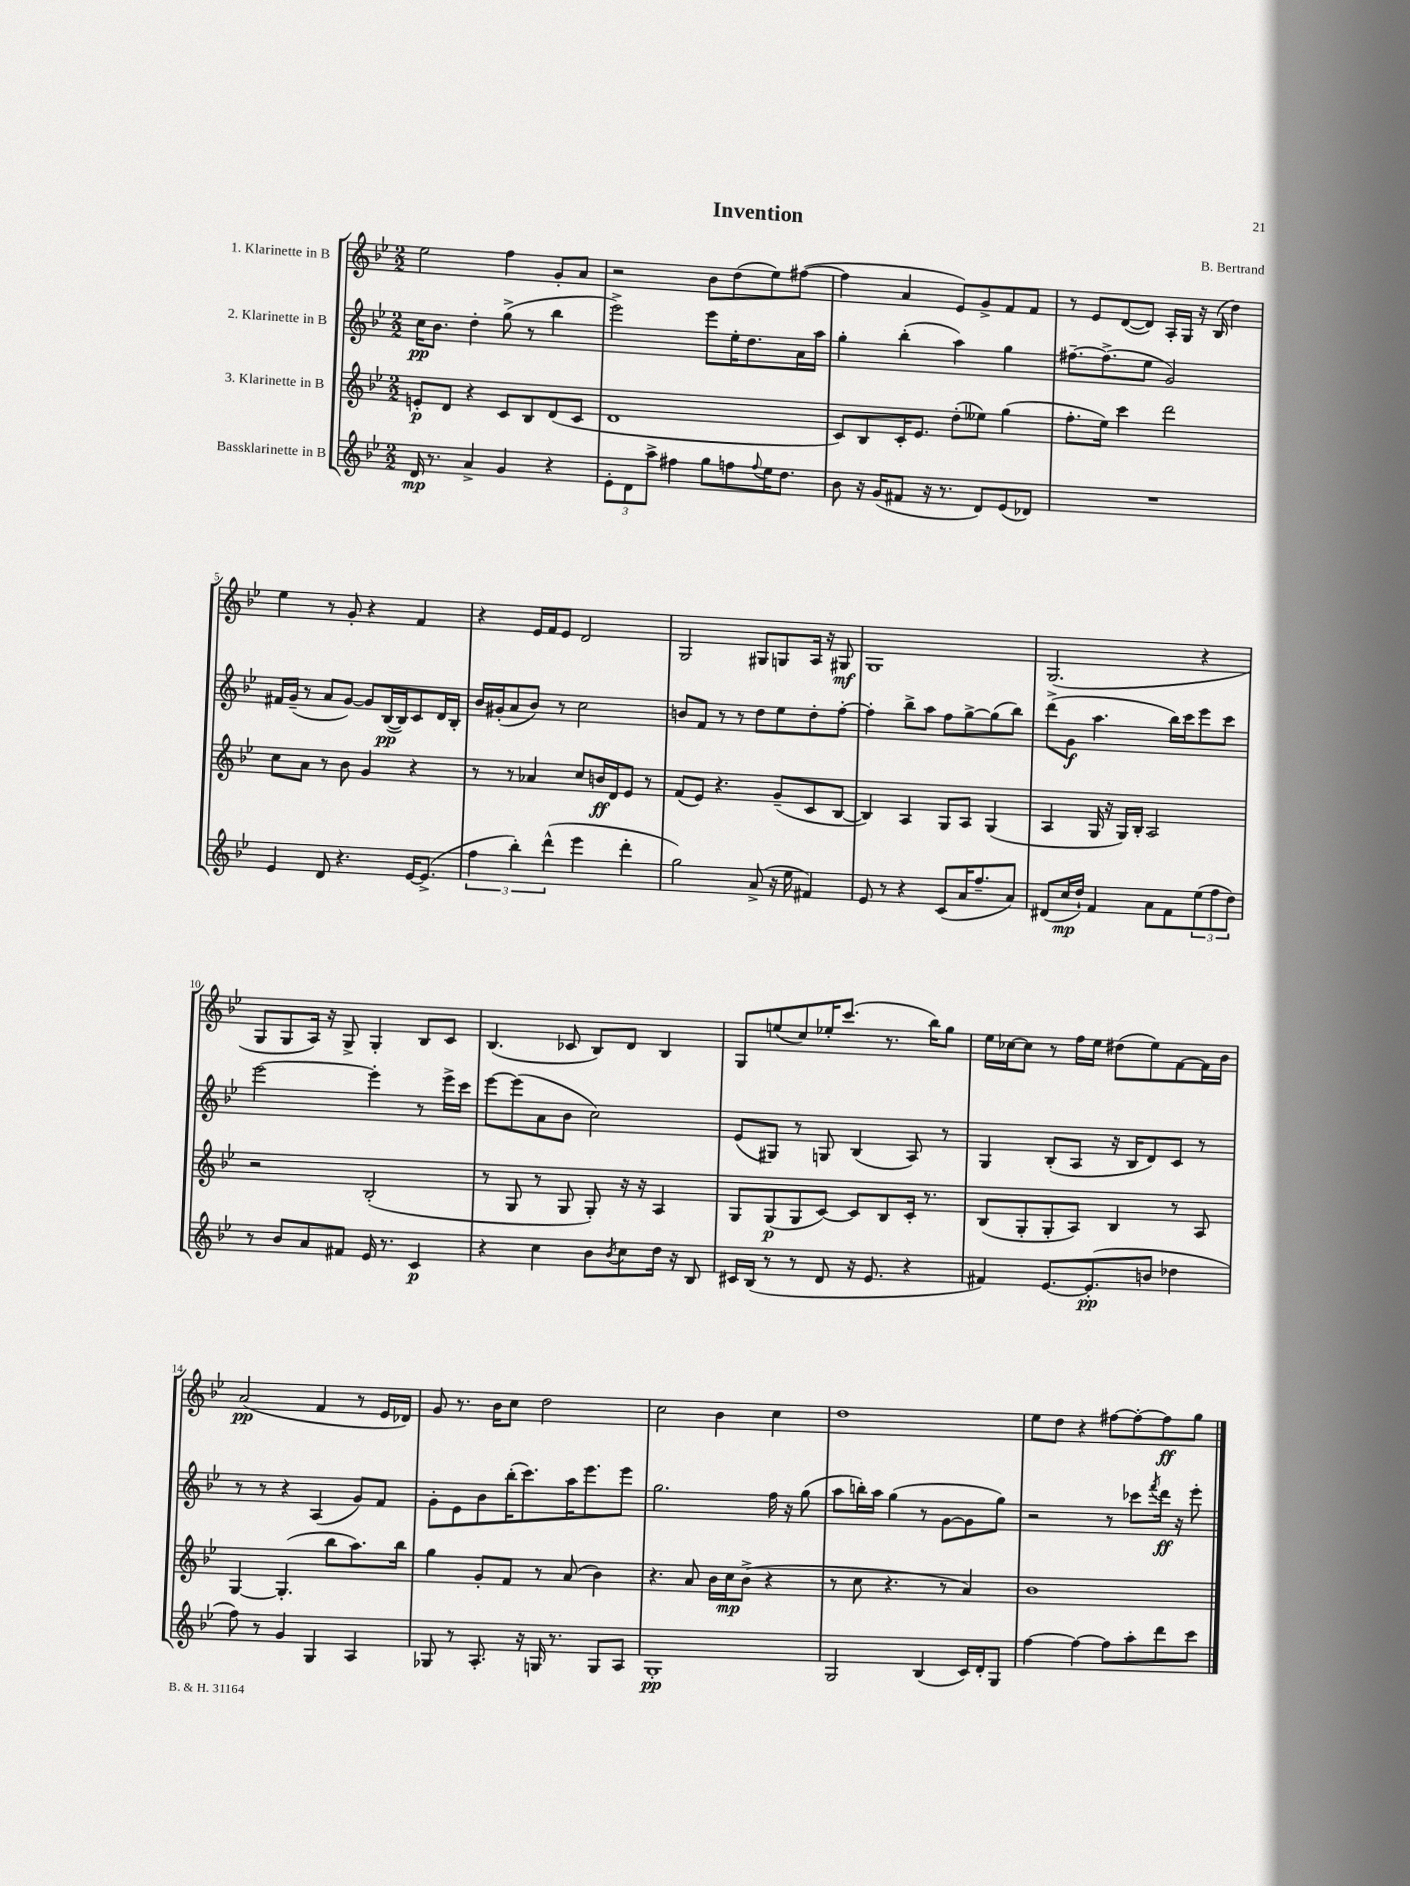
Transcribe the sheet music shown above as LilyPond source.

\header { title = "Invention" composer = "B. Bertrand" }
<<
\new StaffGroup <<
\new Staff = "s0" \with { instrumentName = "1. Klarinette in B" } {
    \clef treble \key bes \major \numericTimeSignature \time 2/2
    ees''2 f''4 g'8-. a'8 |
    r2 bes'8 d''8( ees''8) fis''8~( |
    fis''4 a'4 ees'8) g'8-> f'8 f'8 |
    r8 ees'8 d'8~( d'8) a16-. g16 r16 bes16( d''4) |
    ees''4 r8 g'8-. r4 f'4 |
    r4 ees'16 f'16 ees'8 d'2 |
    g2 gis8 g8 a16 r16 gis8\mf |
    g1 |
    g2.( r4 |
    g8 g8 a16) r16 g8-> g4-. bes8 c'8 |
    bes4.( ces'8 bes8) d'8 bes4 |
    g8 e''8( c''8) ees''16-. c'''8.( r8. bes''16) g''8 |
    ees''16 ces''16~ ces''8 r8 f''16 ees''16 dis''8( ees''8) f'8~ f'16 bes'16 |
    a'2\pp( f'4 r8 ees'16 des'16) |
    g'8 r8. bes'16 c''8 d''2 |
    c''2 bes'4 c''4 |
    d''1 |
    ees''8 d''8 r4 fis''8~ fis''8~-. fis''8\ff g''8 \bar "|." |
}
\new Staff = "s1" \with { instrumentName = "2. Klarinette in B" } {
    \clef treble \key bes \major \numericTimeSignature \time 2/2
    c''16\pp bes'8. d''4-. g''8->( r8 bes''4 |
    ees'''2->) ees'''8 ees''16-. d''8. a'16 a''16 |
    g''4-. bes''4-.( a''4) g''4 |
    fis''8.~-- fis''8.->( ees''8 g'2) |
    fis'16 g'16--( r8 a'8 g'8~) g'8 bes16~\pp( bes16) c'8 d'16 bes16-. |
    bes'16 gis'16-.( a'8 bes'8) r8 c''2 |
    b'8 f'8 r8 r8 d''8 ees''8 d''8-. f''8~-. |
    f''4-. bes''8-> a''8 f''8 g''8~-> g''8( bes''8) |
    d'''8->( g'8\f a''4. bes''16) c'''16 ees'''8 c'''8 |
    ees'''2~ ees'''4-. r8 ees'''16-> c'''16 |
    ees'''8~ ees'''8( a'8 bes'8 c''2) |
    ees'8( gis8) r8 g8 bes4( a8) r8 |
    g4 bes8-.( a8 r16 bes16 d'8) c'8 r8 |
    r8 r8 r4 a4( g'8) f'8 |
    g'8-. ees'8 bes'8 bes''16-.( c'''8.) a''16 ees'''8. ees'''8 |
    g''2. f''16 r16 g''8( |
    a''8 b''16-.) a''16 g''4( r8 g'8~ g'8 g''8) |
    r2 r8 ces'''8 \acciaccatura { f'''8 } d'''16\ff r16 ees'''8-. \bar "|." |
}
\new Staff = "s2" \with { instrumentName = "3. Klarinette in B" } {
    \clef treble \key bes \major \numericTimeSignature \time 2/2
    e'8-.\p d'8 r4 c'8 bes8 d'8( c'8 |
    d'1 |
    c'8) bes8 c'16-. ees'8. d''8-.( eeses''8) g''4( |
    f''8.-. ees''16) c'''4 d'''2 |
    c''8 a'8 r8 bes'8 g'4 r4 |
    r8 r8 aes'4 c''8 b'16\ff d'16 ees'8 r8 |
    f'8( ees'8) r4. g'8--( c'8 bes8~ |
    bes4) a4 g8 a8 g4( |
    a4 g16 r16 g16) bes16-. a2 |
    r2 bes2-.( |
    r8 g8 r8 g8 g8-.) r16 r16 a4 |
    g8 g8\p( g8 c'8~) c'8 bes8 c'16-. r8. |
    bes8( g8-. g8-. a8) bes4 r8 a8 |
    g4~ g4.-.( bes''8 a''8.) bes''16 |
    g''4 g'8-. f'8 r8 a'8( bes'4) |
    r4. a'8 bes'16 c''16\mp bes'8->( r4 |
    r8 c''8 r4. r8 a'4) |
    bes'1 \bar "|." |
}
\new Staff = "s3" \with { instrumentName = "Bassklarinette in B" } {
    \clef treble \key bes \major \numericTimeSignature \time 2/2
    d'16\mp r8. a'4-> g'4 r4 |
    \tuplet 3/2 { ees'8-. d'8 a''8-> } fis''4 g''8 f''8 \appoggiatura { f''8 } ees''16 d''8. |
    bes'8 r16 g'16( fis'8 r16 r8. d'8) ees'8( des'8) |
    R1 |
    ees'4 d'8 r4. ees'16~ ees'8.->( |
    \tuplet 3/2 { f''4 bes''4-.) d'''4-^( } ees'''4 d'''4-. |
    g''2) a'8->( r16 ees''16 fis'4) |
    ees'8 r8 r4 c'8( a'16 f''8.-- a'8) |
    dis'8( c''16\mp d''16-!) f'4 a'8 f'8 \tuplet 3/2 { ees''8( f''8 d''8) } |
    r8 bes'8 a'8 fis'8 ees'16 r8. c'4\p |
    r4 c''4 bes'8 \acciaccatura { bes'8 } c''8 d''16 r16 bes8 |
    cis'16 bes16( r8 r8 d'8 r16 ees'8. r4 |
    fis'4) ees'8.~ ees'8.-.\pp( b'8 des''4 |
    f''8) r8 g'4 g4 a4 |
    ges8 r8 a8.-. r16 g16 r8. g8 a8 |
    g1-.\pp |
    g2 bes4( c'16) d'16-. g8 |
    f''4~ f''4~ f''8 a''8-. d'''8 c'''8 \bar "|." |
}
>>
>>
